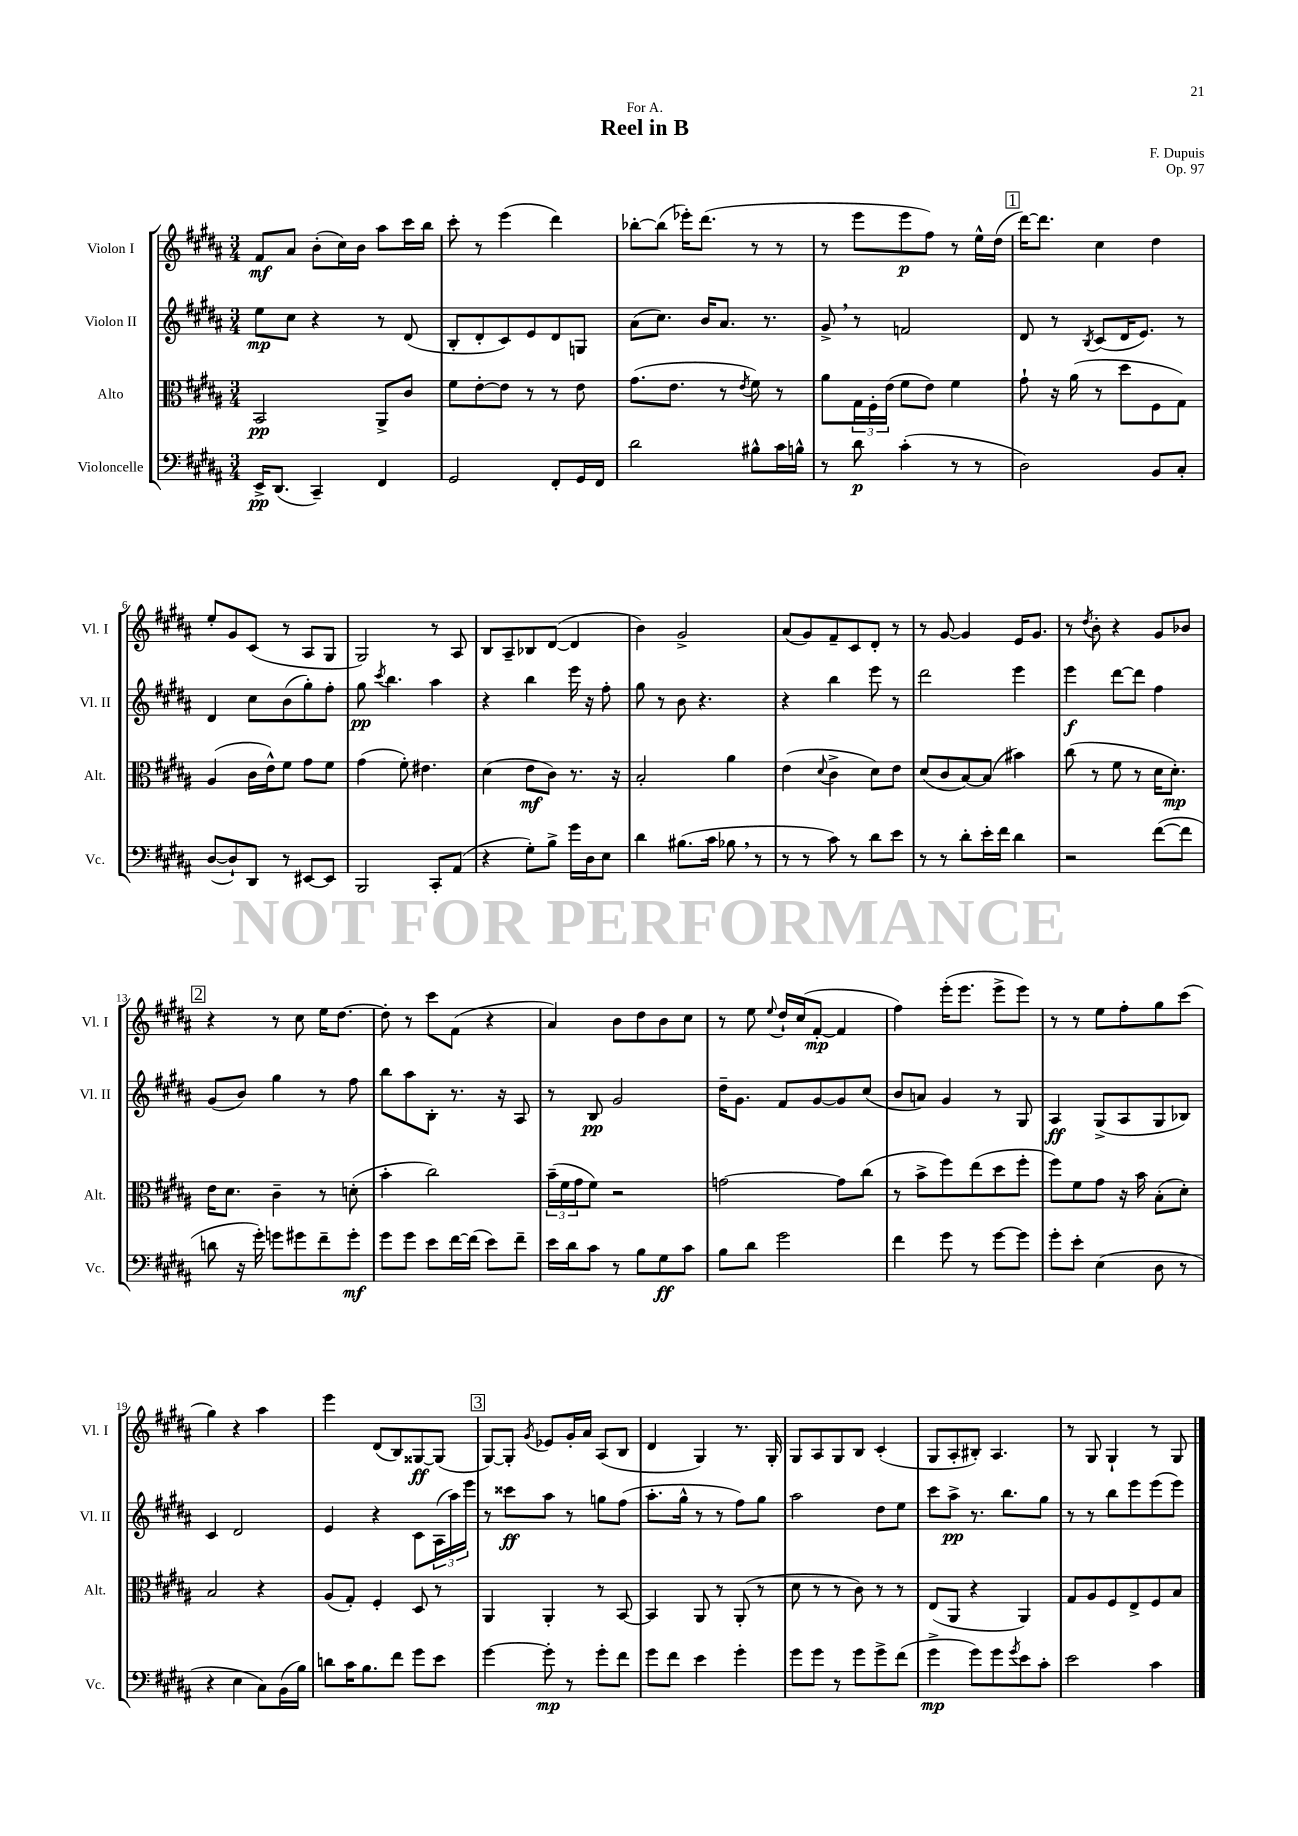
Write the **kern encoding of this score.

**kern	**kern	**kern	**kern
*staff4	*staff3	*staff2	*staff1
*clefF4	*clefC3	*clefG2	*clefG2
*k[f#c#g#d#a#]	*k[f#c#g#d#a#]	*k[f#c#g#d#a#]	*k[f#c#g#d#a#]
*M3/4	*M3/4	*M3/4	*M3/4
16EE^	2BB	8ee	8f#
(8.DD#	.	.	.
.	.	8cc#	8a#
4CC#~)	.	4r	(8b'
.	.	.	16cc#)
.	.	.	16b
4FF#	8AA#^	8r	8aa#
.	8c#	(8d#	16ccc#
.	.	.	16bb
=	=	=	=
2GG#	8f#	8B'	8ccc#'
.	[8e'	8d#'	8r
.	8e]	8c#)	(4eee
.	8r	8e	.
8FF#'	8r	8d#	4ddd#)
16GG#	8e	8G	.
16FF#	.	.	.
=	=	=	=
2d#	(8.g#	(8a#	[8bb-'
.	.	8.cc#)	(8bb-]
.	8.e	.	.
.	.	.	16eee-')
.	.	16b	(8.ddd#
.	8r	8.a#	.
.	8qe	.	.
8B#^^	8f#)	.	8r
.	.	8.r	.
16c#	8r	.	8r
16B^^	.	.	.
=	=	=	=
8r	8a#	8g#^	8r
8d#	24G#	8r	8eee
.	24F#'	.	.
.	(24e	.	.
(4c#'	8f#	2f	8eee
.	8e)	.	8ff#)
8r	4f#	.	8r
8r	.	.	16ee^^
.	.	.	(16dd#
=	=	=	=
2D#)	8g#`	8d#	[16ddd#)
.	.	.	8.ddd#]
.	16r	8r	.
.	(16a#	.	.
.	.	8qB	.
.	8r	(8c#	4cc#
.	8dd#	16d#	.
.	.	8.e)	.
8BB	8F#	.	4dd#
8C#'	8G#)	8r	.
=	=	=	=
([8D#	(4A#	4d#	8ee'
8D#`])	.	.	8g#
8DD#	16c#	8cc#	(8c#
.	16e^^)	.	.
8r	8f#	(8b	8r
[8EE#	8g#	8gg#')	8A#
8EE#]	8f#	8ff#'	8G#
=	=	=	=
2BBB	(4g#	8gg#	2G#)
.	.	8qccc#	.
.	.	4.bb	.
.	8f#')	.	.
.	4.e#	.	.
8CC#'	.	4aa#	8r
(8AA#	.	.	8A#
=	=	=	=
4r	(4d#	4r	8B
.	.	.	8A#~
8G#')	8e	4bb	8B-
8B^	8c#)	.	([8d#
16g#	8.r	16eee	4d#]
16D#	.	16r	.
8E	.	8ff#'	.
.	16r	.	.
=	=	=	=
4d#	2B'	8gg#	4b)
.	.	8r	.
(8.B#	.	8b	2g#^
.	.	4.r	.
16c#	.	.	.
8B-	4a#	.	.
8r	.	.	.
=	=	=	=
8r	(4e	4r	(8a#
8r	.	.	8g#)
.	8qqd#	.	.
8c#)	4c#^	4bb	8f#~
8r	.	.	8c#
8d#	8d#)	8eee	8d#'
8e	8e	8r	8r
=	=	=	=
8r	(8d#	2ddd#	8r
8r	8c#	.	[8g#
8d#'	[8B)	.	4g#]
16e'	(8B]	.	.
16f#	.	.	.
4d#	4b#)	4eee	16e
.	.	.	8.g#
=	=	=	=
2r	(8cc#	4eee	8r
.	.	.	8qdd#
.	8r	.	8b'
.	8f#	[8ddd#	4r
.	8r	8ddd#]	.
([8f#	16d#	4ff#	8g#
.	8.d#')	.	.
8f#]	.	.	8b-
=	=	=	=
8d	16e	(8g#	4r
.	8.d#	.	.
16r	.	8b)	.
16g#')	.	.	.
8g	4c#~	4gg#	8r
8g#	.	.	8cc#
8f#~	8r	8r	16ee
.	.	.	[8.dd#
8g#'	(8d'	8ff#	.
=	=	=	=
8g#	4b'	8bb	8dd#']
8g#	.	8aa#	8r
8e	2cc#)	8B'	8ccc#
[16f#	.	8.r	(8f#
(16f#]	.	.	.
8e)	.	.	4r
.	.	16r	.
8f#~	.	8A#	.
=	=	=	=
16e	(24b~	8r	4a#)
.	24f#	.	.
16d#	.	.	.
.	24g#	.	.
8c#	8f#)	8B	.
8r	2r	2g#	8b
8B	.	.	8dd#
8G#	.	.	8b
8c#	.	.	8cc#
=	=	=	=
8B	[2g	16dd#~	8r
.	.	8.g#	.
8d#	.	.	8ee
.	.	.	8qqee
2g#	.	8f#	16dd#`
.	.	.	(16cc#
.	.	[8g#	[8f#'
.	8g]	8g#]	4f#]
.	(8cc#	(8cc#	.
=	=	=	=
4f#	8r	8b	4ff#)
.	8b^	8a)	.
8g#	8ff#)	4g#	(16eee'
.	.	.	8.eee
8r	(8ee	.	.
[8g#	8dd#	8r	8eee^
8g#]	8ff#'	8G#	8eee)
=	=	=	=
8g#'	8ff#)	4A#	8r
8e'	8f#	.	8r
(4E	8g#	(8G#^	8ee
.	16r	8A#	8ff#'
.	16b	.	.
8D#	(8B'	8G#	8gg#
8r	8d#')	8B-)	(8ccc#
=	=	=	=
4r	2B	4c#	4gg#)
4E	.	2d#	4r
8C#)	4r	.	4aa#
(16BB	.	.	.
16B)	.	.	.
=	=	=	=
8d	(8A#	4e	4eee
16c#	8G#')	.	.
8.B	.	.	.
.	4F#'	4r	(8d#
8f#	.	.	8B)
8g#	8D#	8c#	[8G##
8e	8r	(24A#	(8G##]
.	.	24aa#)	.
.	.	24eee	.
=	=	=	=
[4g#	4AA#	8r	[8G#)
.	.	8ccc##	8G#']
.	.	.	8qg#
8g#']	4AA#'	8aa#	8e-
8r	.	8r	16g#'
.	.	.	16a#
8g#'	8r	8gg	(8A#
8f#	[8BB	(8ff#	8B
=	=	=	=
8g#	4BB]	8.aa#'	4d#
8f#	.	.	.
.	.	16gg#^^	.
4e	8AA#	8r	4G#)
.	8r	8r	.
4g#'	(8AA#'	8ff#)	8.r
.	8r	8gg#	.
.	.	.	16G#'
=	=	=	=
8g#	8d#	2aa#	8G#
8g#	8r	.	8A#
8r	8r	.	8G#
8g#	8c#)	.	8B
8g#^	8r	8dd#	(4c#'
(8f#	8r	8ee	.
=	=	=	=
4g#^	(8E	8ccc#	8G#
.	8AA#	8aa#^	8A#'
8g#)	4r	8.r	8B#')
8g#	.	.	4.A#
.	.	8.bb	.
8qg#	.	.	.
8e	4AA#)	.	.
8c#'	.	8gg#	.
=	=	=	=
2e	8G#	8r	8r
.	8A#	8r	8G#
.	8F#	8bb	4G#`
.	8E^	8eee	.
4c#	8F#	(8eee	8r
.	8B	8eee)	8G#
==	==	==	==
*-	*-	*-	*-
